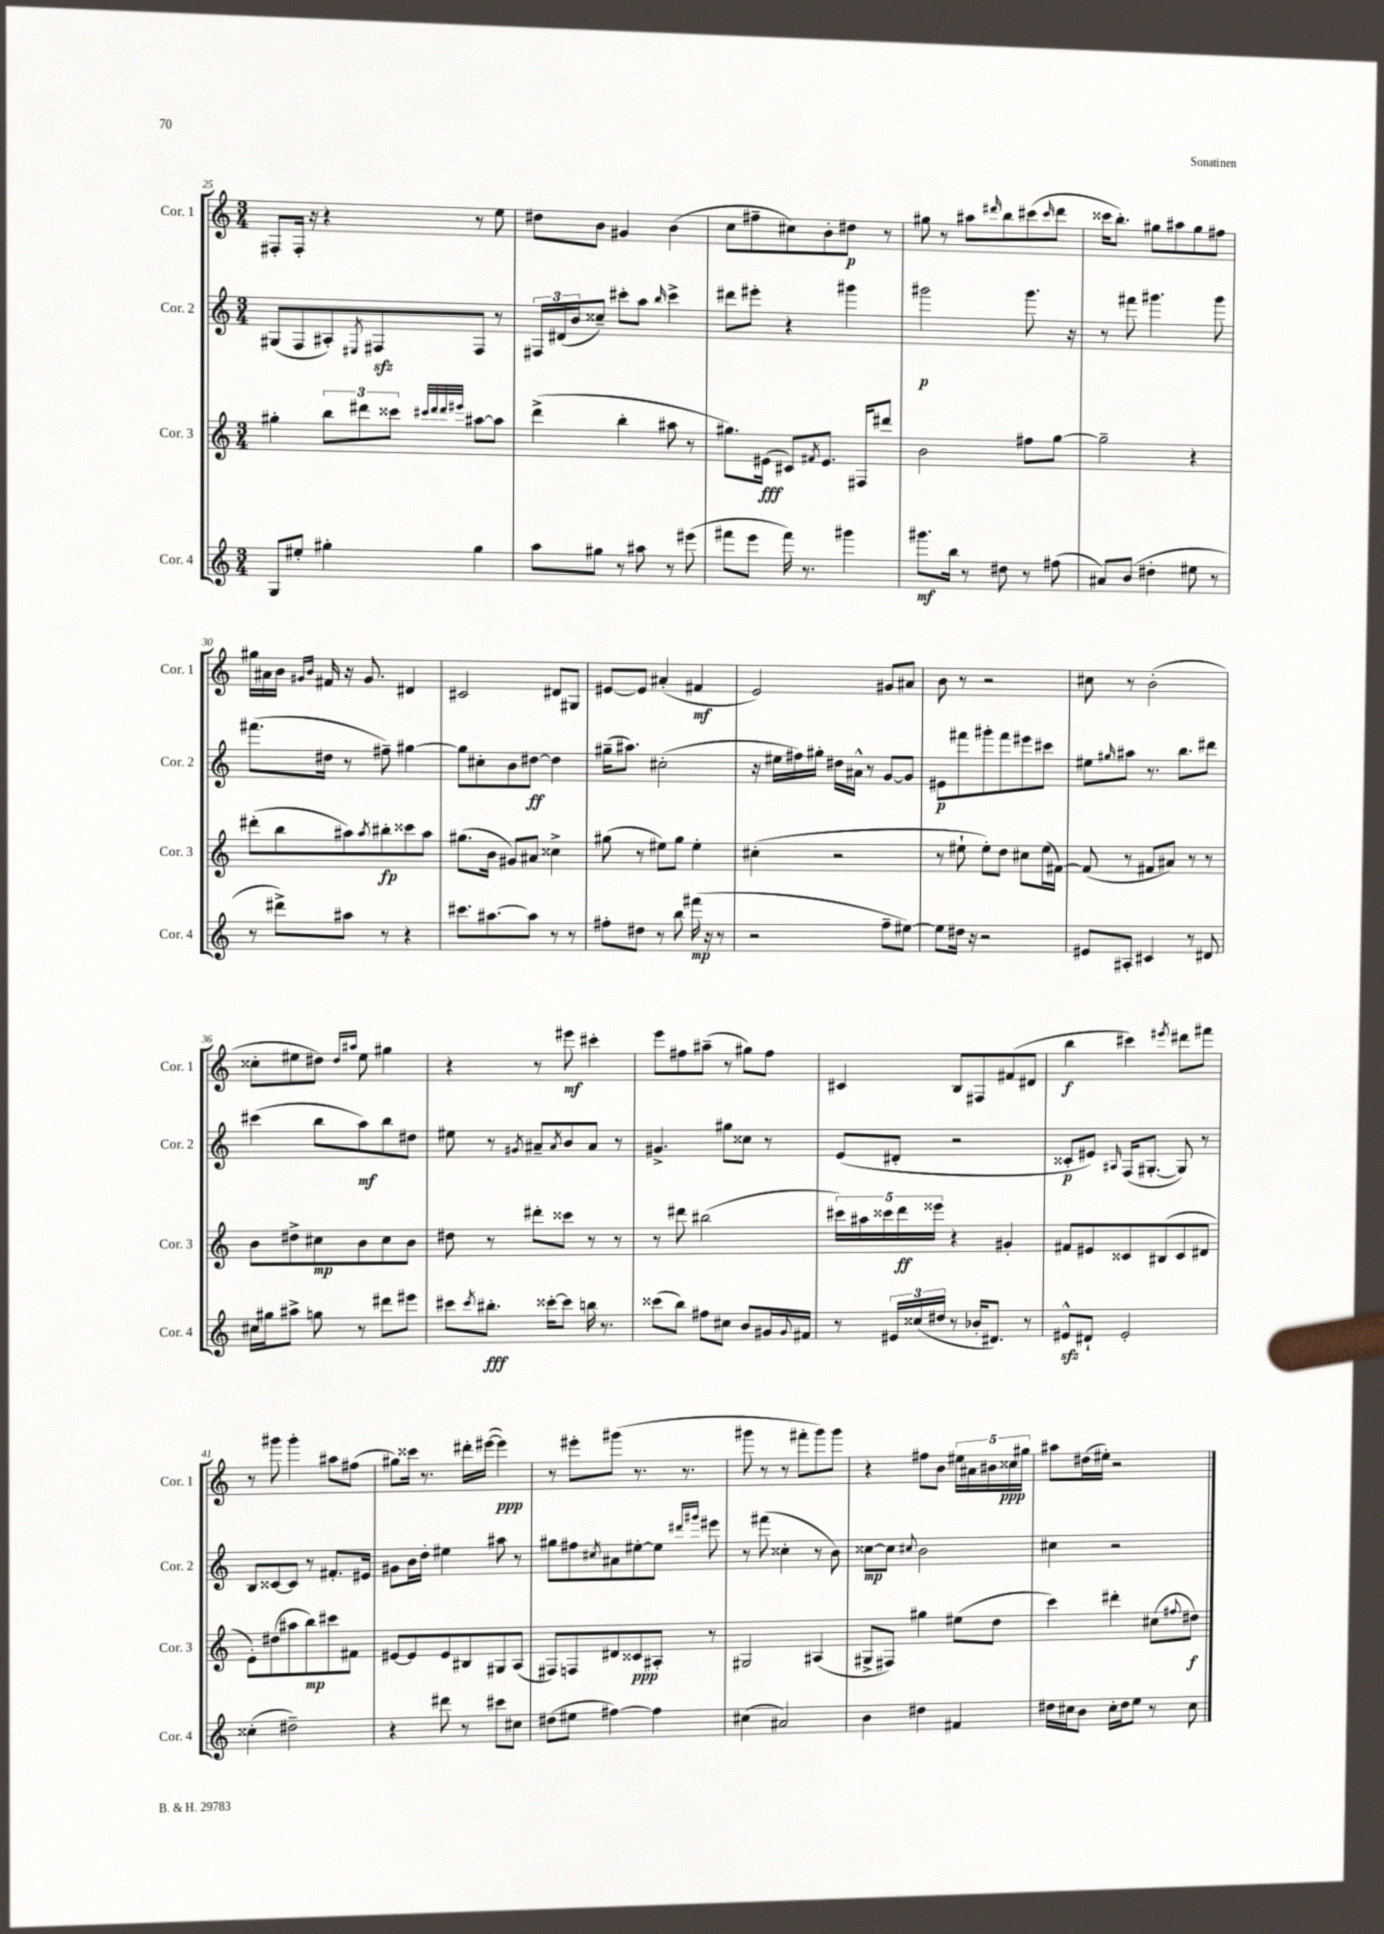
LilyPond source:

<<
\new StaffGroup <<
\new Staff = "s0" \with { instrumentName = "Cor. 1" shortInstrumentName = "Cor. 1" } {
    \clef treble \key c \major \numericTimeSignature \time 3/4
    fis8-. fis16-. r16 r4 r8 e''8 |
    dis''8 b'8 gis'4 b'4( |
    c''8 fis''8-- cis''8) b'8-. dis''8\p r8 |
    gis''8 r8 ais''8 \grace { dis'''16 } b''8 cis'''8( \grace { cis'''16 } dis'''8 |
    cisis'''16 b''8.-.) gis''8 ais''8 gis''8 fis''8 |
    gis''16 ais'16 b'16 \grace { gis'16 b'16 } fis'16 r16 gis'8. dis'4 |
    cis'2 dis'8 gis8 |
    eis'8~ eis'8 ais'4-.( fis'4\mf |
    e'2) gis'8 ais'8 |
    b'8 r8 r2 |
    cis''8 r8 b'2-.( |
    cisis''8-. eis''8 dis''8) \grace { dis''16 ais''16 } eis''8 gis''4 |
    r4 r8 eis'''8\mf cis'''4-. |
    e'''8 fis''8 ais''8--( r8 gis''8) fis''8 |
    cis'4 b8 fis8 fis'8( dis'8 |
    b''4\f cis'''4) \acciaccatura { eis'''8 } dis'''8 fis'''8 |
    r8 gis'''8 gis'''4-. ais''8 fis''8( |
    gis''8) cisis'''16 r8. dis'''16-. eis'''16~( eis'''4\ppp) |
    r8 eis'''8-. gis'''8( r8. r8. |
    gis'''8 r8 r8 fis'''8-. gis'''8) gis'''8 |
    r4 fis''8 b'8 \tuplet 5/4 { eis''16 ais'16 bis'16 cisis''16\ppp gis''16 } |
    ais''8 dis''16( eis''16-.) r2 \bar "|." |
}
\new Staff = "s1" \with { instrumentName = "Cor. 2" shortInstrumentName = "Cor. 2" } {
    \clef treble \key c \major \numericTimeSignature \time 3/4
    gis8( f8 ais8-.) \acciaccatura { eis8 } fis8\sfz fis8 r8 |
    \tuplet 3/2 { fis16 dis'16( b'16 } cisis''8--) cis'''8-. a''8 \grace { b''16 } cis'''4-> |
    dis'''8 eis'''8-. r4 gis'''4 |
    gis'''2\p gis'''8. r16 |
    r8 fis'''8 gis'''4. gis'''8 |
    fis'''8.( dis''16 r8 fis''8--) gis''4~ |
    gis''8 cis''8-. b'8 dis''8~\ff dis''4 |
    gis''16--( ais''8.) cis''2-.( |
    r16 eis''16 fis''16) gis''16-. dis''16 ais'16-^ r8 g'8~ g'8 |
    eis'8\p fis'''8 gis'''8-. fis'''8 eis'''8 cis'''8 |
    eis''8 \grace { gis''16 } ais''8 r8. b''8. dis'''8 |
    cis'''4( b''8 a''8\mf) b''8 dis''8 |
    eis''8 r8 \acciaccatura { gis'8 } ais'8-- \acciaccatura { ais'8 } b'8 ais'8 r8 |
    gis'4.-> gis''8 cisis''8 r8 |
    e'8( dis'8-. r2 |
    cisis'8-.\p eis'8) \grace { ais16 } f16( gis8.~-. gis8) r8 |
    b8 cisis'8~ cisis'8 r8 fis'8.-. eis'16 |
    gis'8 b'16 d''16-. eis''4 ais''8 r8 |
    gis''8 fis''8 \acciaccatura { cis''8 } ais'8 eis''8~-. eis''8 \grace { dis'''16 gis'''16 } eis'''8 |
    r8 fis'''8( cisis''4-. r8 b'8) |
    cisis''8~\mp cisis''8 \appoggiatura { cis''8 } b'2 |
    cis''4 r2 \bar "|." |
}
\new Staff = "s2" \with { instrumentName = "Cor. 3" shortInstrumentName = "Cor. 3" } {
    \clef treble \key c \major \numericTimeSignature \time 3/4
    gis''4-. \tuplet 3/2 { b''8 dis'''8 cisis'''8 } \grace { cis'''32 dis'''32 dis'''32 eis'''32 } ais''8~ ais''8 |
    d'''4->( b''4-. ais''8 r8 |
    gis''8.) eis'16\fff( cis'8) \acciaccatura { fis'8 } eis'8. fis16 dis'''8 |
    b'2 fis''8 g''8~ |
    g''2-- r4 |
    dis'''8-.( b''8 ais''8) \acciaccatura { ais''8 } bis''8-.\fp cisis'''8 ais''8 |
    gis''8.( b'16 gis'8) ais'8 cisis''4-> |
    gis''8( r8 eis''8) gis''8 eis''4-. |
    cis''4-.( r2 |
    r8 eis''8-! eis''8-.) d''8 cis''8 eis''16( fis'16~) |
    fis'8( r8 fis'8 ais'8) r8 r8 |
    b'8 dis''8-> cis''8\mp b'8 cis''8 b'8 |
    dis''8 r8 dis'''8-. cisis'''8 r8 r8 |
    r8 dis'''8 bis''2( |
    \tuplet 5/4 { cis'''16) ais''16 cisis'''16 d'''16\ff eisis'''16 } r4 gis'4-. |
    fis'8 eis'8 cisis'8 bis8( cisis'8 dis'8 |
    e'8-.) dis''8( ais''8 b''8\mp) cis'''8 fis'8 |
    eis'8~ eis'8 eis'8 bis8 gis8 a8( |
    fis8) f8 dis'8 cisis'8\ppp ais8-. r8 |
    gis2 ais4( |
    gis8-> fis8) gis''4 eis''8( d''8 |
    c'''4) dis'''4-. cis''8( \appoggiatura { fis''8 } dis''8\f) \bar "|." |
}
\new Staff = "s3" \with { instrumentName = "Cor. 4" shortInstrumentName = "Cor. 4" } {
    \clef treble \key c \major \numericTimeSignature \time 3/4
    g8 eis''8-. gis''4-. gis''4 |
    a''8 gis''8 r8 ais''8 r8 eis'''8( |
    fis'''8 e'''8 fis'''16) r8. gis'''4 |
    gis'''8.\mf b''16 r8 dis''8 r8 fis''8( |
    ais'8) b'8( dis''4-. eis''8 r8 |
    r8 dis'''8->) ais''8 r8 r4 |
    cis'''8. ais''8.~ ais''8 r8 r8 |
    fis''8-. dis''8 r8 b''8 fis'''16\mp( r16 r8 |
    r2 f''8-- eis''8~) |
    eis''8 dis''16 r16 r2 |
    eis'8 ais8-. cis'4 r8 dis'8 |
    cis''16 gis''16 ais''8-> g''8 r8 dis'''8 eis'''8 |
    cis'''8 \acciaccatura { cis'''8 } bis''8.-.\fff cisis'''16~-. cisis'''8 b''16 r8. |
    cisis'''8( b''8) fis''8 cis''8 b'8 gis'16 \appoggiatura { gis'8 } fis'16 |
    r8 \tuplet 3/2 { eis'16 cisis''16( dis''16 } r8 bes'16-. dis'8.) r8 |
    eis'8-^\sfz dis'8-! eis'2-. |
    cisis''4-.( dis''2--) |
    r4 dis'''8 r8 cis'''8 cis''8 |
    dis''8( eis''8 fis''4~) fis''4 |
    cis''4( ais'2) |
    b'4 dis''4 fis'4 |
    dis''16 cis''16 b'8 cis''16-. dis''16 e''8 r8 cis''8 \bar "|." |
}
>>
>>
\layout { \context { \Score currentBarNumber = #25 } }
